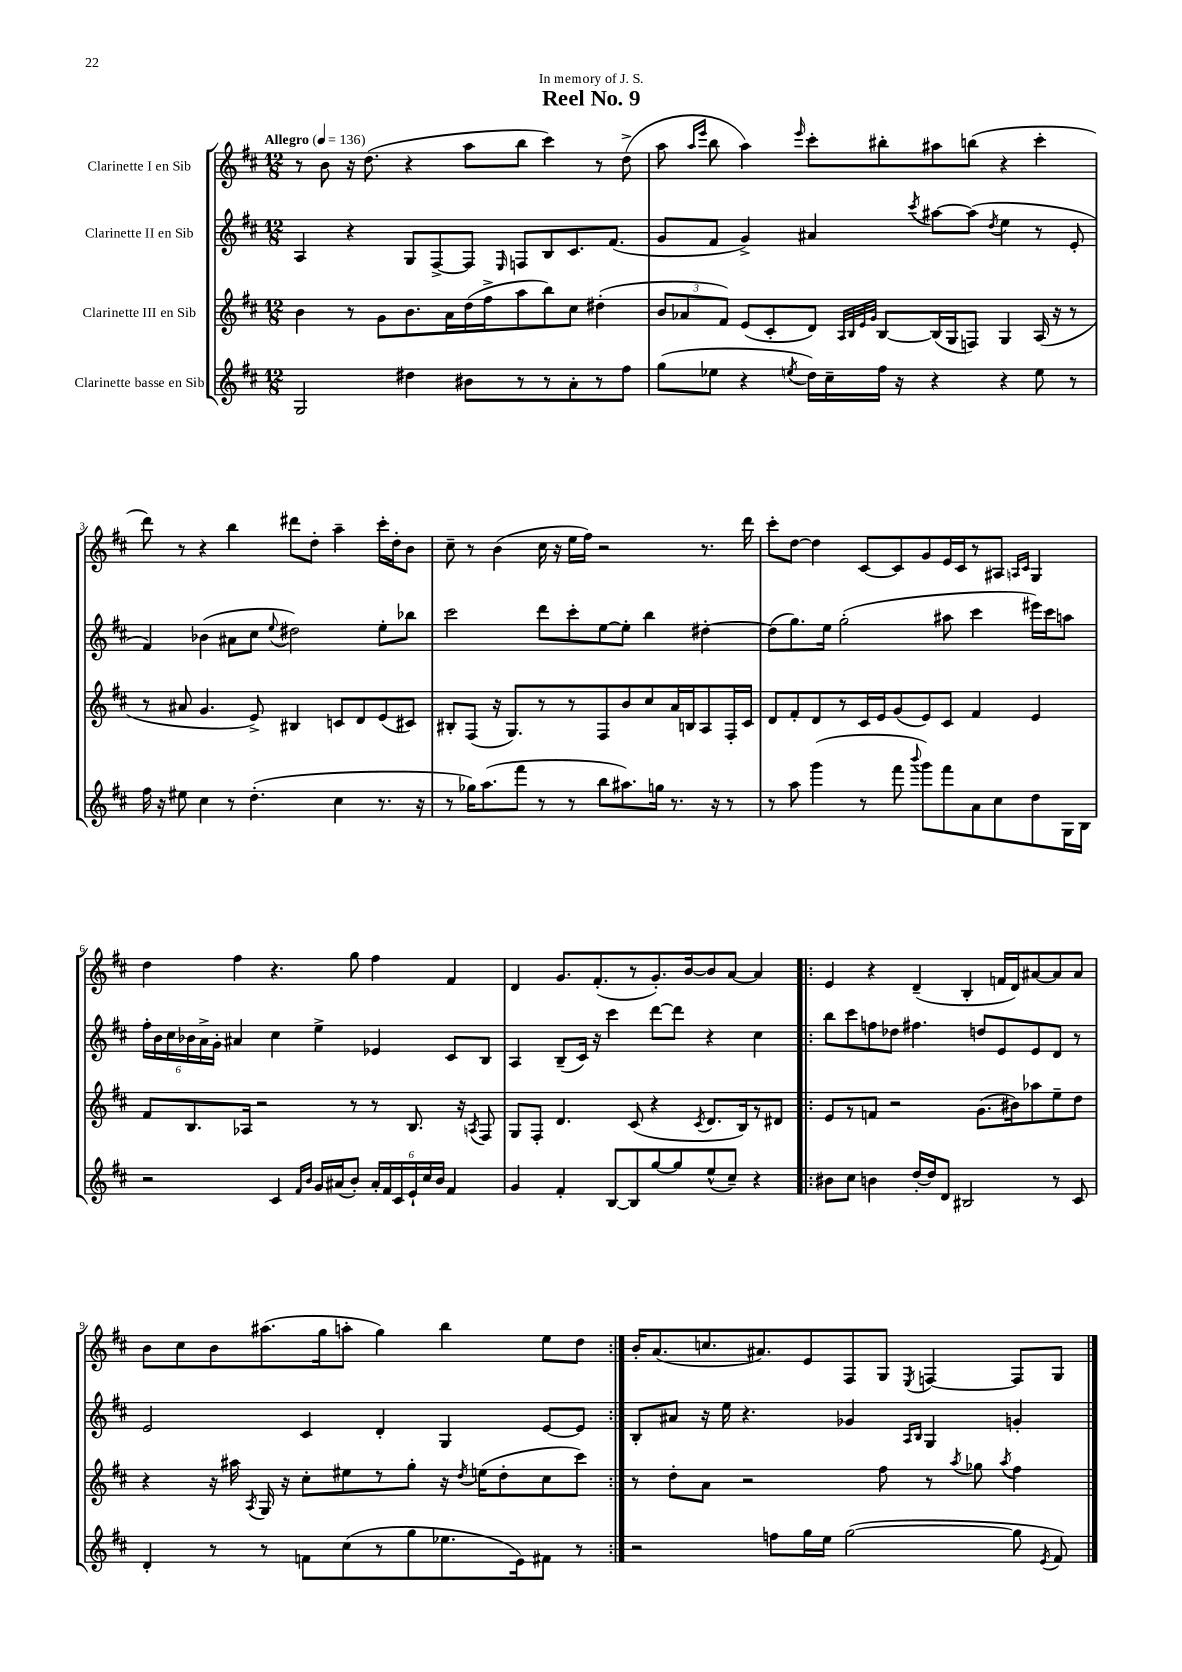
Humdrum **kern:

**kern	**kern	**kern	**kern
*staff4	*staff3	*staff2	*staff1
*clefG2	*clefG2	*clefG2	*clefG2
*k[f#c#]	*k[f#c#]	*k[f#c#]	*k[f#c#]
*M12/8	*M12/8	*M12/8	*M12/8
*MM136	*MM136	*MM136	*MM136
2G	4b	4A	8r
.	.	.	8b
.	8r	4r	16r
.	.	.	(8.dd
.	8g	.	.
4dd#	8.b	8G	4r
.	.	[8F#^	.
.	16a	.	.
8b#	(16dd	8F#]	8aa
.	16ff#^	.	.
.	.	16qqE	.
8r	8aa	8F	8bb
8r	8bb)	8B	4ccc#)
8a'	8cc#	8.c#	.
8r	(4dd#'	.	8r
.	.	(8.f#	.
8ff#	.	.	(8dd^
=	=	=	=
(8gg	12b	8g	8aa
.	12a-	.	.
.	.	.	16qqaa
.	.	.	16qqeee
8ee-	.	8f#	8bb
.	12f#)	.	.
4r	(8e	4g^)	4aa)
.	8c#'	.	.
8qee	.	.	16qqeee
16dd)	8d)	4a#	8ccc#'
16cc#~	.	.	.
.	32qqA	.	.
.	32qqB	.	.
.	32qqe	.	.
.	32qqg	.	.
16ff#	[8B	.	8bb#'
16r	.	.	.
.	.	8qccc#	.
4r	(16B]	[8aa#	8aa#
.	16G	.	.
.	8F)	(8aa#]	(8bb
.	.	8qdd	.
4r	4G	4ee	4r
8ee	(16A	8r	4ccc#'
.	16r	.	.
8r	8r	8e'	.
=	=	=	=
16ff#	8r	4f#)	8ddd)
16r	.	.	.
8ee#	8a#	.	8r
4cc#	4.g	(4b-	4r
8r	.	8a#	4bb
(4.dd'	8e^)	8cc#	.
.	.	8qqee	.
.	4B#	2dd#)	8ddd#
.	.	.	8dd'
4cc#	8c	.	4aa~
.	8d	.	.
8.r	(8e	8ee'	16ccc#'
.	.	.	16dd'
.	8c#)	8bb-	8b
16r	.	.	.
=	=	=	=
8r	8B#'	2ccc#	8cc#~
16gg-)	(8F#	.	8r
(8.aa	.	.	.
.	16r	.	(4b
.	8.G)	.	.
8fff#	.	.	.
8r	8r	8ddd	16cc#
.	.	.	16r
8r	8r	8ccc#'	16ee
.	.	.	16ff#)
8bb	8F#	[8ee	2r
8.aa#)	8b	8ee']	.
.	8cc#	4bb	.
16gg	.	.	.
8.r	16a	.	.
.	16B	.	.
.	8A	[4dd#'	8.r
16r	.	.	.
8r	16F#'	.	.
.	16c#	.	16ddd
=	=	=	=
8r	8d	(8dd#]	8ccc#'
8aa	8f#'	8.gg)	[8dd
(4ggg	8d	.	4dd]
.	.	16ee	.
.	8r	(2gg'	.
8r	16c#	.	[8c#
.	16e	.	.
8fff#	(8g	.	8c#]
8qqbbb	.	.	.
8ggg)	8e)	.	8g
8fff#	8c#	8aa#	16e
.	.	.	16c#
8a	4f#	4ccc#	8r
8cc#	.	.	8A#
.	.	.	16qqA
.	.	.	16qqc#
8dd	4e	16eee#)	4G
.	.	16ccc#	.
16G	.	8aa	.
16B	.	.	.
=	=	=	=
2r	8f#	24ff#'	4dd
.	.	24b	.
.	.	24cc#	.
.	8.B	24b-	.
.	.	24a^	.
.	.	24g'	.
.	.	4a#	4ff#
.	16A-	.	.
.	2r	.	.
4c#	.	4cc#	4.r
16qqf#	.	.	.
16qqb	.	.	.
16g	.	4ee^	.
(16a#	.	.	.
8b')	8r	.	8gg
24a#'	8r	4e-	4ff#
24f#	.	.	.
24c#	.	.	.
24e`	8.B	.	.
24cc#	.	.	.
24b	.	.	.
4f#	.	8c#	4f#
.	16r	.	.
.	8qA	.	.
.	8F#	8B	.
=	=	=	=
4g	8G	4A	4d
.	8F#'	.	.
4f#'	4.d	(8B~	8.g
.	.	16c#)	.
.	.	16r	(8.f#'
[8B	.	4ccc#	.
8B]	(8c#	.	8r
[8gg	4r	[8ddd	8.g')
8gg]	.	8ddd]	.
.	.	.	[16b
.	8qc#	.	.
(8ee^^	8.d	4r	8b]
8cc#~)	.	.	[8a
.	16B)	.	.
4r	8r	4cc#	4a]
.	8d#	.	.
=!|:	=!|:	=!|:	=!|:
8b#	8e	8bb	4e
8cc#	8r	8ccc#	.
4b	8f	8ff	4r
.	2r	8dd-	.
[16dd'	.	4.ff#	(4d~
16dd]	.	.	.
8d	.	.	.
2B#	.	.	4B'
.	(8.g	8dd	.
.	.	8e	16f
.	16b#)	.	16d)
.	8aa-	8e	[8a#
8r	8ee~	8d	8a#]
8c#	8dd	8r	8a#
=	=	=	=
4d'	4r	2e	8b
.	.	.	8cc#
8r	16r	.	8b
.	16aa#	.	.
.	8qA	.	.
8r	16G	.	(8.aa#
.	16r	.	.
8f	8cc#'	4c#	.
.	.	.	16gg
(8cc#	8ee#	.	8aa'
8r	8r	4d'	4gg)
8gg	8gg'	.	.
8.ee-	16r	4G	4bb
.	8qdd	.	.
.	(16ee	.	.
.	8dd'	.	.
16e)	.	.	.
8f#	8cc#	[8e	8ee
8r	8ccc#)	8e]	8dd
=:|!	=:|!	=:|!	=:|!
2r	8r	8B'	16b'
.	.	.	(8.a
.	8dd'	8a#	.
.	8a	16r	8.cc
.	.	16ee	.
.	2r	4.r	.
.	.	.	8.a#)
8ff	.	.	.
16gg	.	.	8e
16ee	.	.	.
([2gg	.	4g-	8F#
.	8ff#	.	8G
.	.	16qqA	.
.	.	16qqB	8qE
.	8r	4G	[4F
.	8qaa	.	.
.	8gg-	.	.
.	8qaa	.	.
8gg]	4ff#	4g'	8F]
8qe	.	.	.
8f#)	.	.	8G
==	==	==	==
*-	*-	*-	*-
